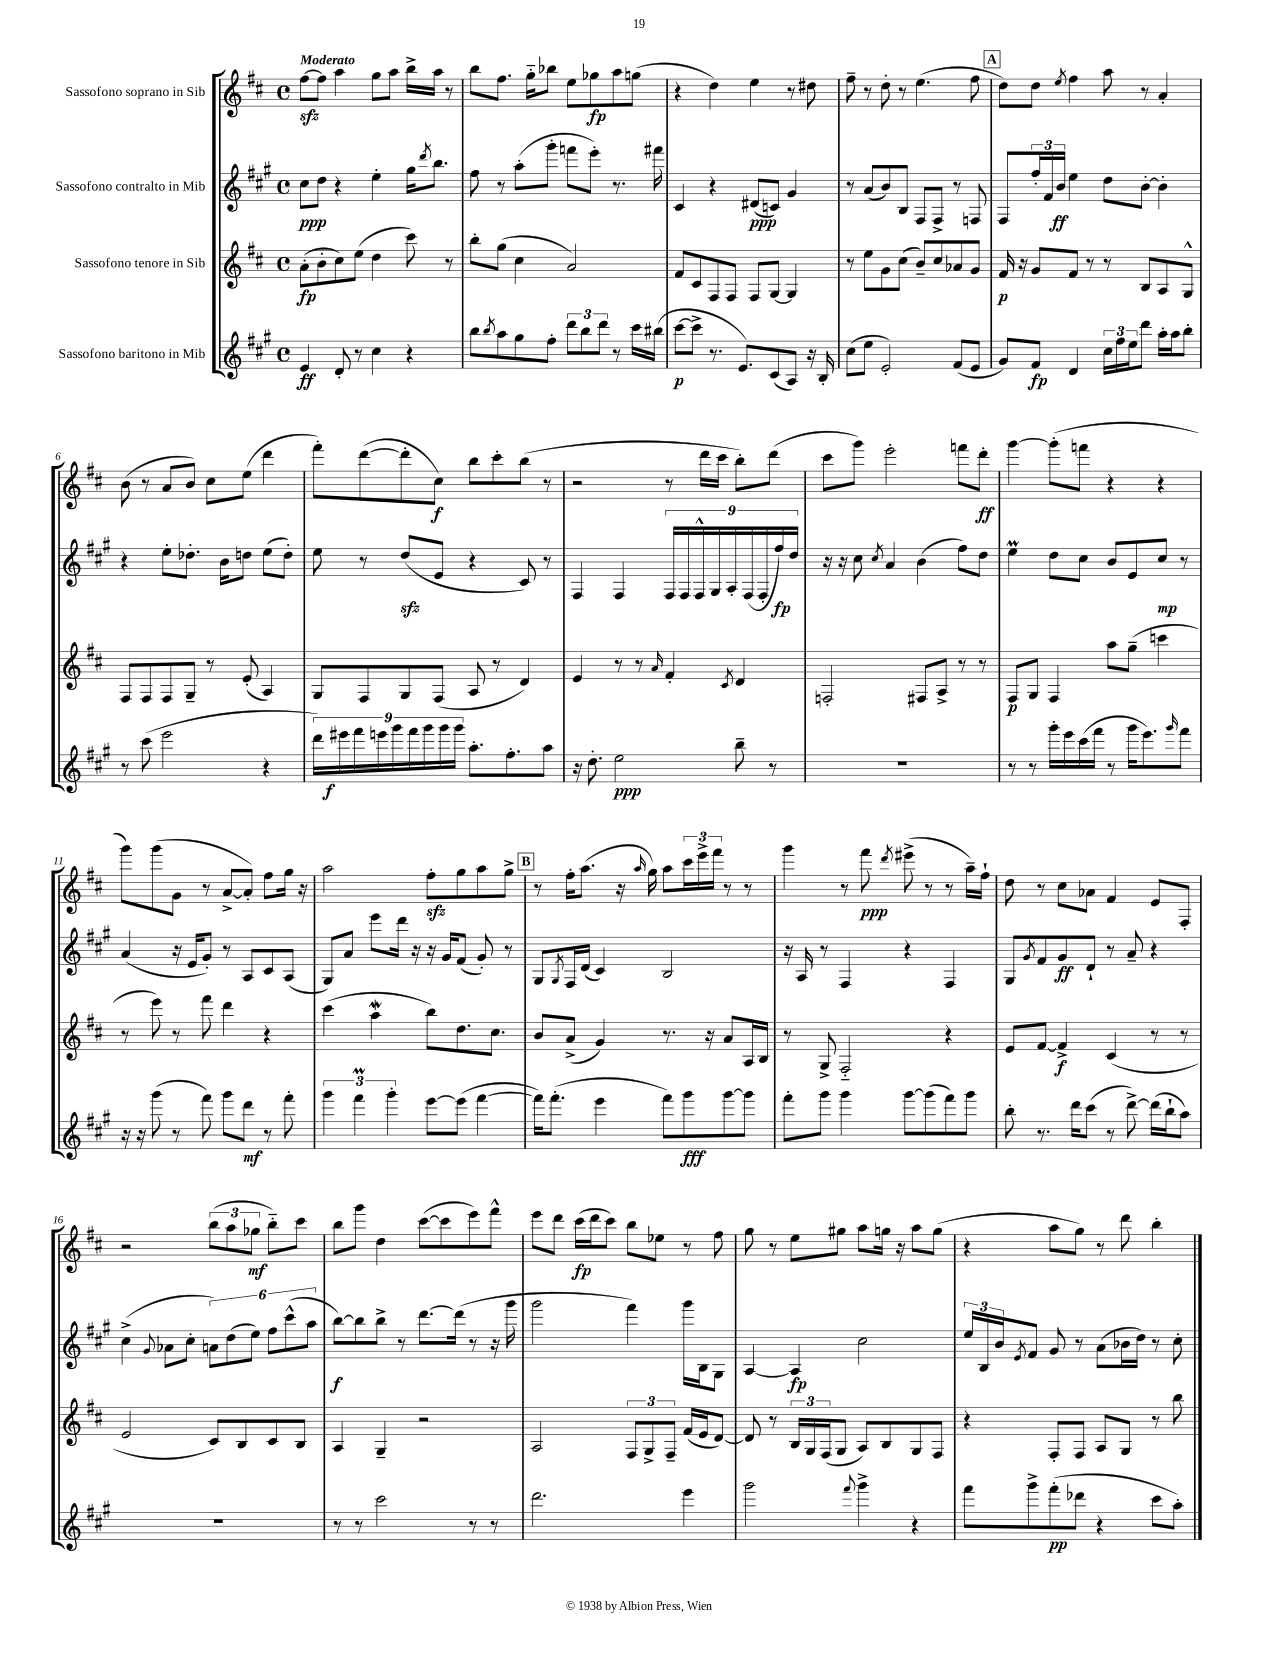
<<
\new StaffGroup <<
\new Staff = "s0" \with { instrumentName = "Sassofono soprano in Sib" } {
    \clef treble \key d \major \defaultTimeSignature \time 4/4 \tempo "Moderato"
    fis''8~\sfz fis''8 a''4 g''8 a''8 b''16-> a''16 r8 |
    b''8 fis''8. g''16-_ bes''8 e''8 ges''8\fp a''8 g''8( |
    r4 d''4) e''4 r8 dis''8 |
    fis''8-- r8 d''8-. r8 e''4.( fis''8 |
    \mark \markup { \box "A" } d''8) d''8 \acciaccatura { e''8 } fis''4 a''8 r8 a'4-. |
    b'8( r8 a'8 b'8) cis''8 e''8( d'''4 |
    fis'''8-.) d'''8~( d'''8-. cis''8\f) b''8 cis'''8-. b''8( r8 |
    r2 r8 d'''16 cis'''16 b''8-.) d'''8( |
    cis'''8 g'''8) e'''2-. f'''8 d'''8-.\ff |
    g'''4~ g'''8-.( f'''8 r4 r4 |
    g'''8) g'''8( g'8 r8 a'8~-> a'8-.) fis''8 g''16 r16 |
    a''2 fis''8-.\sfz g''8 a''8 g''8-> |
    \mark \markup { \box "B" } r8 fis''16-. a''8.( r16 \grace { a''16 } g''16) a''8 \tuplet 3/2 { cis'''16 e'''16-> fis'''16 } r8 r8 |
    g'''4 r8 fis'''8\ppp \acciaccatura { d'''8 } eis'''8->( r8 r8 a''16--) fis''16-! |
    d''8 r8 cis''8 aes'8 fis'4 e'8 fis8-. |
    r2 \tuplet 3/2 { b''8( a''8 ges''8\mf } b''8-_) cis'''8 |
    b''8 g'''8 d''4 cis'''8~( cis'''8 e'''8) fis'''8-^ |
    e'''8 d'''8 cis'''16\fp( d'''16 cis'''8) b''8 ees''8 r8 fis''8 |
    g''8 r8 e''8 gis''8 a''8 g''16 r16 a''8 g''8( |
    r4 a''8 g''8) r8 d'''8 b''4-. \bar "|." |
}
\new Staff = "s1" \with { instrumentName = "Sassofono contralto in Mib" } {
    \clef treble \key a \major \defaultTimeSignature \time 4/4
    cis''8\ppp d''8 r4 e''4-. gis''16 \acciaccatura { d'''8 } b''8. |
    fis''8 r8 a''8-.( gis'''8-. f'''8 e'''8-.) r8. fis'''16 |
    cis'4 r4 dis'8\ppp( c'8) gis'4 |
    r8 a'8( b'8) b8 fis8 fis8-> r8 f8 |
    \mark \markup { \box "A" } fis8 \tuplet 3/2 { fis''16-. fis'16 b'16\ff } e''4 d''8 b'8~-. b'4-. |
    r4 e''8-. des''8.-. b'16 d''8 e''8( d''8-.) |
    e''8 r8 d''8\sfz( e'8 r4 cis'8) r8 |
    fis4 fis4 \tuplet 9/8 { fis16 fis16 fis16-^ gis16 a16-. fis16( fis16-. fis''16\fp) d''16 } |
    r16 r16 cis''8 \acciaccatura { cis''8 } a'4 b'4( fis''8) d''8 |
    e''4\prall d''8 cis''8 b'8 e'8 cis''8\mp r8 |
    a'4( r16 e'16 gis'8-.) r8 a8 cis'8 a8( |
    gis8) a'8 e'''8 d'''16 r16 r16 gis'16 fis'8( gis'8-.) r8 |
    \mark \markup { \box "B" } gis8 \acciaccatura { gis8 } fis16 d'16( cis'4) b2 |
    r16 a16 r8 fis4 r4 fis4 |
    gis8 \acciaccatura { gis'8 } fis'8 gis'8\ff d'8-! r8 a'8-- r4 |
    cis''4->( \appoggiatura { gis'8 } aes'8 cis''8-. \tuplet 6/4 { a'8) d''8( e''8) fis''8 cis'''8-^( a''8 } |
    b''8~\f) b''8 b''8-> r8 d'''8.~ d'''16( r8 r16 gis'''16 |
    gis'''2 fis'''4) gis'''16 b16 gis8 |
    a4~ a4\fp cis''2 |
    \tuplet 3/2 { e''16 b16 b'16 } \acciaccatura { e'8 } fis'8 gis'8 r8 a'8( bes'16 d''16) r8 cis''8-. \bar "|." |
}
\new Staff = "s2" \with { instrumentName = "Sassofono tenore in Sib" } {
    \clef treble \key d \major \defaultTimeSignature \time 4/4
    a'8-.\fp( b'8-. cis''8) e''8( d''4 cis'''8) r8 |
    b''8-. g''8( cis''4 a'2) |
    fis'8 cis'8 fis8 fis8 fis8 g8~ g4 |
    r8 e''8 g'8 cis''8( b'8--) cis''8 aes'8 g'8 |
    \mark \markup { \box "A" } fis'16\p r16 g'8 fis'8 r8 r8 b8 a8 g8-^ |
    fis8 fis8 fis8 g8-- r8 e'8-.( a4) |
    g8 fis8 g8 fis8( a8 r8 d'4) |
    e'4 r8 r8 \grace { a'16 } fis'4-. \acciaccatura { cis'8 } d'4 |
    f2-. fis8 a8-> r8 r8 |
    fis8\p g8 fis4 a''8 g''8--( c'''4 |
    r8 e'''8) r8 fis'''8 d'''4 r4 |
    cis'''4( a''4\mordent b''8) d''8. cis''8. |
    \mark \markup { \box "B" } b'8 a'8->( g'4) r8. r16 a'8 a16 b16 |
    r8 g8-> fis2-_ r4 |
    e'8 fis'8~ fis'4->\f cis'4( r8 r8 |
    e'2 cis'8) b8 cis'8 b8 |
    a4 g4-- r2 |
    a2 \tuplet 3/2 { fis8 g8-> fis8-- } fis'16( e'16 d'8~) |
    d'8 r8 \tuplet 3/2 { b16 g16 fis16( } g8 a8) b8 g8 fis8 |
    r4 fis8-. fis8 a8 g8 r8 b''8 \bar "|." |
}
\new Staff = "s3" \with { instrumentName = "Sassofono baritono in Mib" } {
    \clef treble \key a \major \defaultTimeSignature \time 4/4
    e'4\ff d'8-. r8 cis''4 r4 |
    b''8 \acciaccatura { b''8 } a''8 gis''8 fis''8-. \tuplet 3/2 { d'''8 b''8 d'''8 } r8 cis'''16 bis''16( |
    cis'''8~\p cis'''8-> r8. e'8.) cis'8( a8) r16 b16-. |
    cis''8( e''8 e'2-.) fis'8( e'8 |
    \mark \markup { \box "A" } gis'8) fis'8\fp d'4 \tuplet 3/2 { cis''16 fis''16 e''16 } d'''8 a''16-. a''16 b''8-. |
    r8 cis'''8( e'''2 r4 |
    \tuplet 9/8 { d'''16) eis'''16\f fis'''16 e'''16 gis'''16 fis'''16 gis'''16 gis'''16 gis'''16 } a''8.-. fis''8.-. a''8 |
    r16 d''8.-. e''2\ppp b''8-- r8 |
    R1 |
    r8 r8 gis'''16-. e'''16 cis'''16( fis'''16 r8 gis'''16 e'''8.) \grace { gis'''16 } fis'''8 |
    r16 r16 gis'''8( r8 fis'''8) gis'''8 d'''8\mf r8 fis'''8-. |
    \tuplet 3/2 { gis'''4 fis'''4\prall gis'''4-. } e'''8~ e'''8( fis'''4~ |
    \mark \markup { \box "B" } fis'''16) fis'''8.-.( e'''4 fis'''8) gis'''8\fff gis'''8~ gis'''8 |
    fis'''8-. gis'''8 gis'''4 gis'''8~ gis'''8( fis'''8) gis'''8 |
    b''8-. r8. d'''16 cis'''8( r8 d'''8~->) d'''16( b''16-! a''8) |
    R1 |
    r8 r8 cis'''2 r8 r8 |
    d'''2. e'''4 |
    gis'''2 \appoggiatura { fis'''8 } gis'''4-> r4 |
    fis'''8 gis'''8-> fis'''8-.\pp( des'''8 r4 cis'''8 a''8-.) \bar "|." |
}
>>
>>
